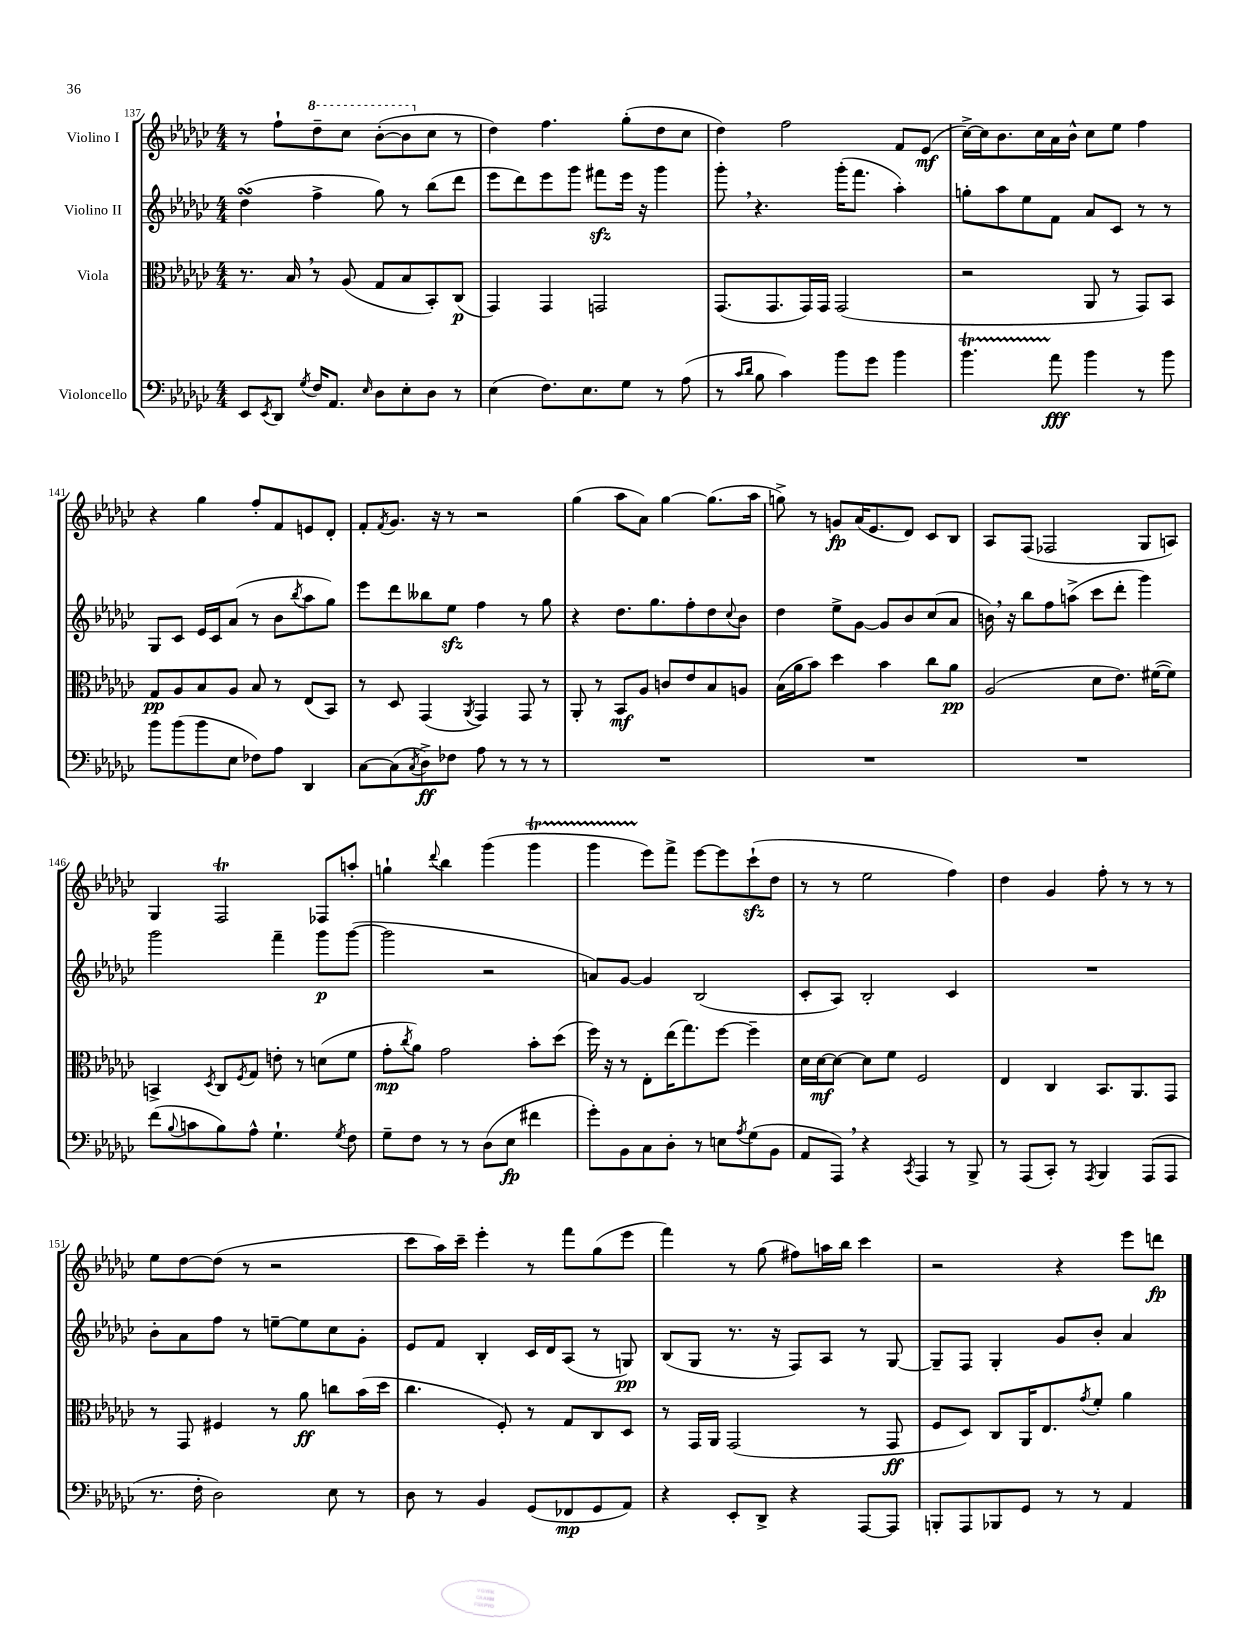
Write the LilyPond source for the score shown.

<<
\new StaffGroup <<
\new Staff = "s0" \with { instrumentName = "Violino I" } {
    \clef treble \key ges \major \numericTimeSignature \time 4/4
    r8 f''8-! \ottava #1 des'''8-- ces'''8 bes''8~-.( bes''8 \ottava #0 ces''8 r8 |
    des''4) f''4. ges''8-.( des''8 ces''8 |
    des''4) f''2 f'8 ees'8\mf( |
    ces''16~->) ces''16 bes'8. ces''16 aes'16 bes'16-^ ces''8 ees''8 f''4 |
    r4 ges''4 f''8-. f'8 e'8 des'8-. |
    f'8-. \acciaccatura { f'8 } ges'8. r16 r8 r2 |
    ges''4( aes''8 aes'8) ges''4~ ges''8.( aes''16 |
    g''8->) r8 g'8\fp aes'16( ees'8. des'8) ces'8 bes8 |
    aes8 f8( fes2 ges8 a8) |
    ges4 f2\trill fes8 a''8-. |
    g''4-! \appoggiatura { des'''8 } bes''4 ges'''4( ges'''4\startTrillSpan |
    ges'''4 ees'''8\stopTrillSpan) f'''8-> ees'''8~ ees'''8 ces'''8-!\sfz( des''8 |
    r8 r8 ees''2 f''4) |
    des''4 ges'4 f''8-. r8 r8 r8 |
    ees''8 des''8~ des''8( r8 r2 |
    ces'''8 aes''16) ces'''16-- ees'''4-. r8 f'''8 ges''8( ees'''8 |
    f'''4) r8 ges''8( fis''8) a''16 bes''16 ces'''4 |
    r2 r4 ees'''8 d'''8\fp \bar "|." |
}
\new Staff = "s1" \with { instrumentName = "Violino II" } {
    \clef treble \key ges \major \numericTimeSignature \time 4/4
    des''4\turn( f''4-> ges''8) r8 bes''8( des'''8 |
    ees'''8 des'''8) ees'''8 ges'''8 fis'''8\sfz ees'''16 r16 ges'''4 |
    ges'''8-. \breathe r4. ges'''16-.( f'''8. aes''4-.) |
    g''8-. aes''8 ees''8 f'8 aes'8 ces'8 r8 r8 |
    ges8 ces'8 ees'16 ces'16 aes'8( r8 bes'8 \acciaccatura { bes''8 } aes''8 ges''8) |
    ees'''8 des'''8 beses''8 ees''8\sfz f''4 r8 ges''8 |
    r4 des''8. ges''8. f''8-. des''8 \appoggiatura { ces''8 } bes'8 |
    des''4 ees''8-> ges'8~ ges'8 bes'8 ces''8( aes'8 |
    b'16) \breathe r16 bes''8 f''8 a''8->( ces'''8 des'''8-. ges'''4) |
    ges'''2 f'''4-- ges'''8\p ges'''8~( |
    ges'''2 r2 |
    a'8) ges'8~ ges'4 bes2( |
    ces'8-. aes8) bes2-. ces'4 |
    R1 |
    bes'8-. aes'8 f''8 r8 e''8~-- e''8 ces''8 ges'8-. |
    ees'8 f'8 bes4-. ces'16 des'16 aes8( r8 g8\pp) |
    bes8( ges8 r8. r16 f8) aes8 r8 ges8~ |
    ges8-- f8 ges4-. ges'8 bes'8-. aes'4 \bar "|." |
}
\new Staff = "s2" \with { instrumentName = "Viola" } {
    \clef alto \key ges \major \numericTimeSignature \time 4/4
    r8. bes16 \breathe r8 aes8( ges8 bes8 bes,8-.) ces8\p( |
    ges,4) ges,4 g,2 |
    ges,8.( ges,8. ges,16) ges,16 ges,2( |
    r2 aes,8 r8 ges,8) bes,8 |
    ges8\pp aes8 bes8 aes8 bes8 r8 ees8( bes,8) |
    r8 des8 ges,4( \acciaccatura { aes,8 } ges,4) ges,8 r8 |
    aes,8-. r8 bes,8\mf aes8 c'8 ees'8 bes8 a8 |
    bes16( aes'16 bes'8) des''4 bes'4 ces''8 aes'8\pp |
    aes2( des'8 ees'8.) fis'16~( fis'8) |
    b,4-> \acciaccatura { des8 } ces8 \acciaccatura { f8 } ges8 e'8-. r8 d'8( f'8 |
    ges'8-.\mp \acciaccatura { ces''8 } aes'8) ges'2 bes'8-. des''8( |
    f''16) r16 r8 ees8-. ees''16( ges''8.) f''8~ f''4-- |
    des'16 des'16~\mf des'8~ des'8 f'8 f2 |
    ees4 ces4 bes,8. aes,8. ges,8 |
    r8 ges,8 fis4 r8 aes'8\ff c''8 bes'16( des''16 |
    ces''4. f8-.) r8 ges8 ces8 des8 |
    r8 ges,16 aes,16 ges,2( r8 ges,8\ff |
    f8 des8) ces8 aes,16 ees8. \acciaccatura { ges'8 } f'8-. aes'4 \bar "|." |
}
\new Staff = "s3" \with { instrumentName = "Violoncello" } {
    \clef bass \key ges \major \numericTimeSignature \time 4/4
    ees,8 \acciaccatura { ees,8 } des,8 \acciaccatura { ges8 } f16 aes,8. \grace { ees16 } des8 ees8-. des8 r8 |
    ees4( f8.) ees8. ges8 r8 aes8( |
    r8 \grace { ces'16 des'16 } bes8 ces'4) bes'8 ges'8 bes'4 |
    bes'4.\startTrillSpan aes'8\stopTrillSpan\fff bes'4 r8 bes'8 |
    bes'8 bes'8( bes'8 ees8 fes8) aes8 des,4 |
    ces8~ ces8( \acciaccatura { ces8 } des8->\ff) fes8 aes8 r8 r8 r8 |
    R1 |
    R1 |
    R1 |
    f'8( \appoggiatura { bes8 } c'8 bes8) aes8-^ ges4.-! \acciaccatura { ges8 } f8 |
    ges8-- f8 r8 r8 des8( ees8\fp fis'4 |
    ges'8-.) bes,8 ces8 des8-. r8 e8 \acciaccatura { aes8 } ges8( bes,8 |
    aes,8 aes,,8) \breathe r4 \acciaccatura { ces,8 } aes,,4 r8 bes,,8-> |
    r8 aes,,8( ces,8-.) r8 \acciaccatura { aes,,8 } bes,,4 aes,,8( aes,,8 |
    r8. f16-. des2) ees8 r8 |
    des8 r8 bes,4 ges,8( fes,8\mp ges,8 aes,8) |
    r4 ees,8-. des,8-> r4 aes,,8~ aes,,8 |
    b,,8-. aes,,8 bes,,8 ges,8 r8 r8 aes,4 \bar "|." |
}
>>
>>
\layout { \context { \Score currentBarNumber = #137 } }
